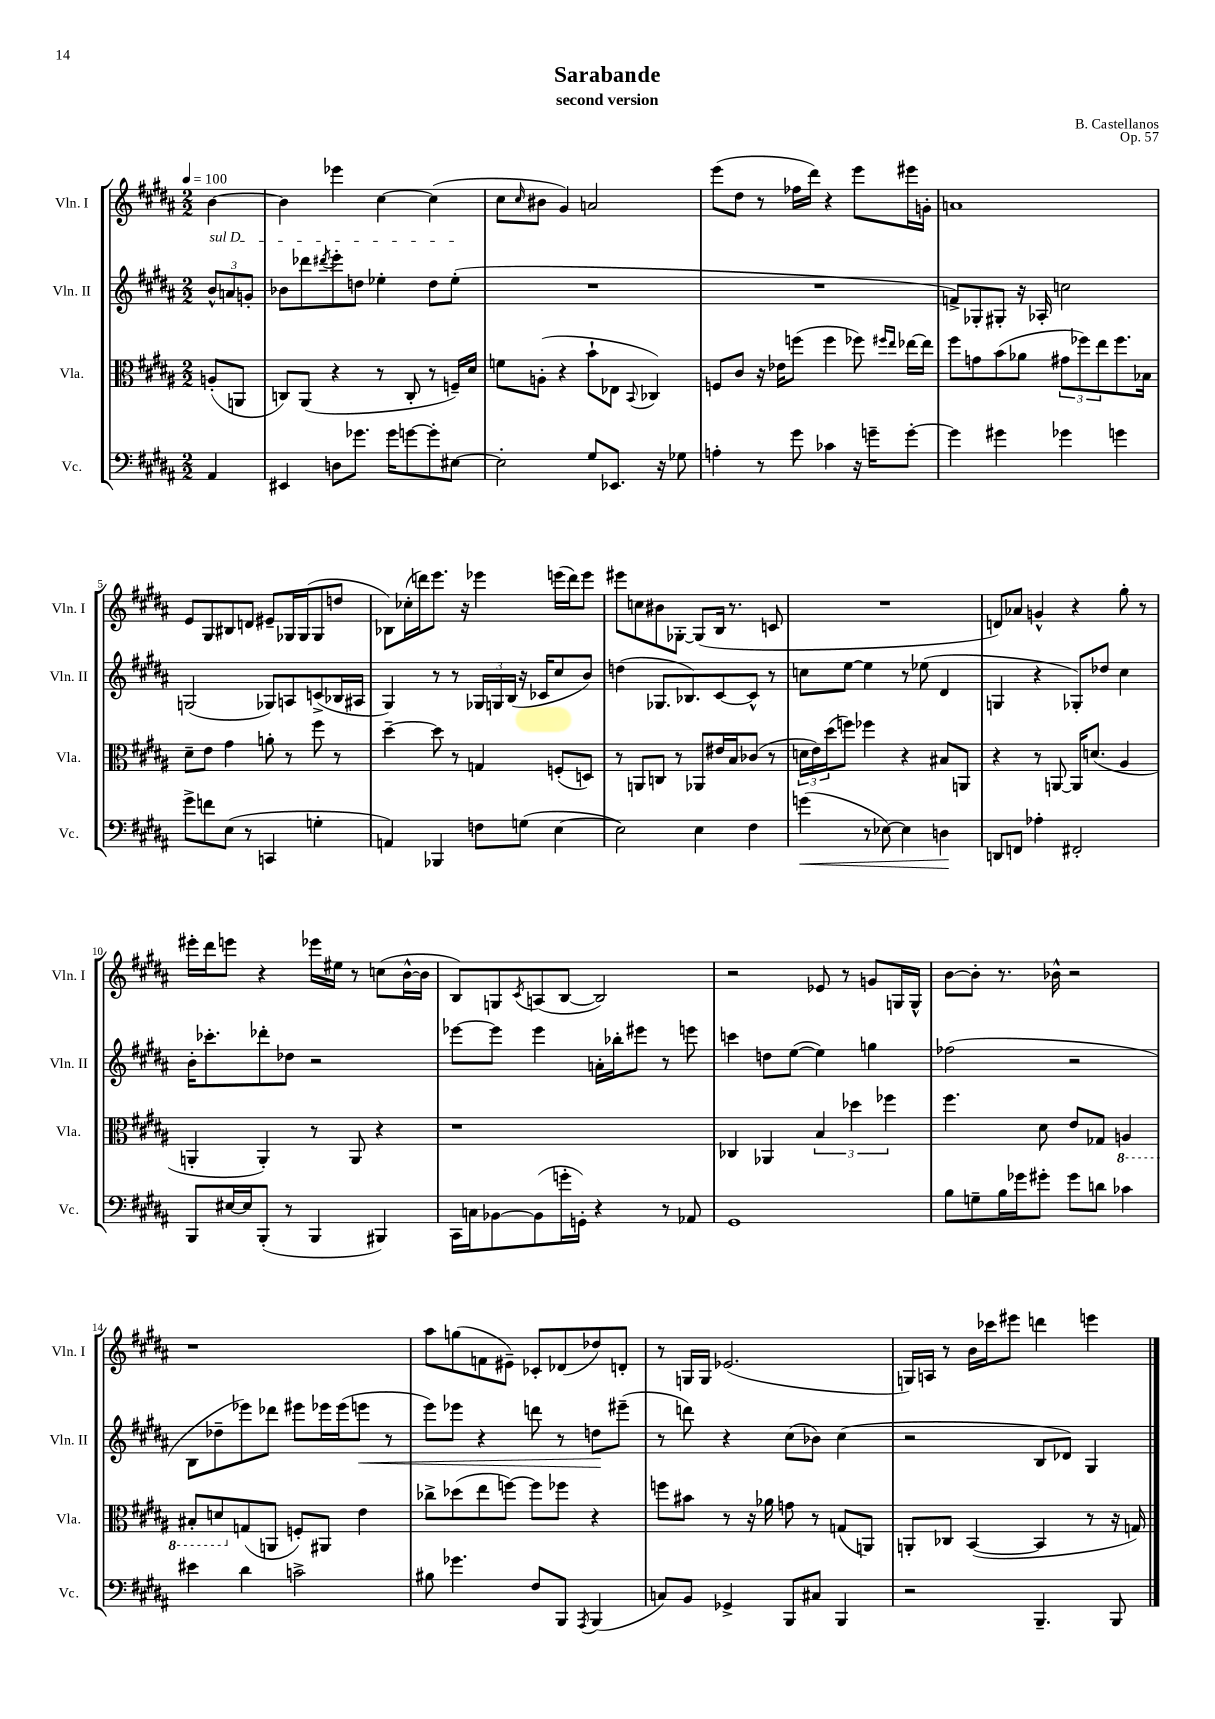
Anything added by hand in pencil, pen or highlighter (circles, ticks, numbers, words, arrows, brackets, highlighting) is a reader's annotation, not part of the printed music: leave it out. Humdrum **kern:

**kern	**kern	**kern	**kern
*staff4	*staff3	*staff2	*staff1
*clefF4	*clefC3	*clefG2	*clefG2
*k[f#c#g#d#a#]	*k[f#c#g#d#a#]	*k[f#c#g#d#a#]	*k[f#c#g#d#a#]
*M2/2	*M2/2	*M2/2	*M2/2
*MM100	*MM100	*MM100	*MM100
4AA#/	(8A'/L	12b^^/L	[4b\
.	.	12a/	.
.	8AA/J	.	.
.	.	12g'/J	.
=	=	=	=
4EE#/	8C/L)	8b-\L	4b\]
.	(8AA#/J	8ddd-\	.
.	.	8qddd#/	.
8D\L	4r	8eee'\	4eee-\
8.g-\J	.	8dd\J	.
.	8r	4ee-'\	[4cc#\
16g-\LK	.	.	.
[8g\	8C'/	.	.
8g'\]	8r	8dd\L	(4cc#\]
[8E#\J	16F~/LL)	(8ee-'\J	.
.	16d#/JJ	.	.
=	=	=	=
2E#'\]	8f\L	1r	8cc#\L
.	.	.	16qqcc#/
.	(8A'\J	.	8b#\J
.	4r	.	4g#/)
8G#/L	8b`\L	.	2a/
8.EE-/J	8E-\J	.	.
.	8qqBB/	.	.
.	4C-/)	.	.
16r	.	.	.
8G-\	.	.	.
=	=	=	=
4A'\	8F/L	1r	(8eee\L
.	8c#/J	.	8dd#\J
8r	16r	.	8r
.	16e-\LK	.	.
8g#\	(8ff\J	.	16ff-\LL
.	.	.	16ddd#\JJ)
4c-\	4ff\	.	4r
16r	8ff-\)	.	8eee\L
16g~\LK	.	.	.
.	16qqff#/LL	.	.
.	16qqee/JJ	.	.
[8g'\J	[16ee-\LL	.	16eee#\L
.	16ee-\]JJ	.	16g'\JJ
=	=	=	=
4g\]	8ff#\L	8f^/L)	1a
.	8g\	8G-'/	.
4g#\	(8b\	8G#'/J	.
.	8a-\J	16r	.
.	.	16A-'/	.
4g-\	12g#\L	2cc\	.
.	12ff-\)	.	.
.	12ee\	.	.
4g\	8.ff-\	.	.
.	16B-\Jk	.	.
=	=	=	=
8g#^\L	8d#~\L	(2G/	8e/L
8f\	8e\J	.	8G#/
(8E\J	4g#\	.	8B#/
8r	.	.	8d/J
4CC/	8a'\	8G-/L)	8e#~/L
.	8r	8A/	16G-/L
.	.	.	(16G-/J
4G'\	8ff#\	(8c^/	8G-/
.	8r	16B-/L	8dd/J
.	.	16A#/JJ	.
=	=	=	=
4AA/)	[4dd#~\	4G#/)	8B-\L)
.	.	.	(16cc-'\L
.	.	.	16ddd\J)
4BBB-/	8dd#\]	8r	8.eee\J
.	8r	8r	.
.	.	.	16r
8F\L	4G/	24G-/LL	4eee-\
.	.	24G/	.
.	.	(24B/JJ	.
(8G\J	.	16r	.
.	.	16c-/LK	.
[4E\	(8F'/L	8cc#/	(16eee\LL
.	.	.	16ddd\J)
.	8D/J)	8b/J)	8eee\J
=	=	=	=
2E\])	8r	(4dd\	8eee#\L
.	8AA/L	.	8cc\
.	8C/J	8.G-/L	8b#\
.	8r	.	[8G-'\J
.	.	8.B-/)	.
4E\	8AA-/L	.	(8G-/]L
.	16e#/L	[8c#/	16B/Jk
.	16B/J	.	8.r
4F#\	(8c-/J	8c#^^/]J	.
.	8r	8r	8c/
=	=	=	=
(4g\	24d\LL	8cc\L	1r
.	24e\)	.	.
.	(24dd#\J	.	.
.	8ff\J)	[8ee\J	.
8r	4ff-\	4ee\]	.
[8E-\)	.	.	.
4E-\]	4r	8r	.
.	.	(8ee-\	.
4D\	8B#/L	4d#/	.
.	8AA/J	.	.
=	=	=	=
8DD/L	4r	4G/	8d/L)
8FF/J	.	.	8a-/J
4A-'\	8r	4r	4g^^/
.	[8AA/	.	.
2FF#'/	16AA/]LK	8G-'/L)	4r
.	(8.d/J	.	.
.	.	8dd-/J	.
.	4A#/	4cc#\	8gg#'\
.	.	.	8r
=	=	=	=
8BBB/L	4AA'/	16b'\LK	16eee#'\LL
.	.	8.ccc-'\	16ddd#\J
[16E#/L	.	.	8eee\J
16E#/]J	.	.	.
(8BBB'/J	4AA'/)	8ddd-'\	4r
8r	.	8dd-\J	.
4BBB/	8r	2r	16eee-\LL
.	.	.	16ee#\JJ
.	8AA/	.	8r
4BBB#/)	4r	.	(8cc\L
.	.	.	[16b^^\L
.	.	.	16b\]JJ
=	=	=	=
16CC#\LL	1r	[8eee-\L	8B/L)
16C\J	.	.	.
[8BB-\	.	8eee-\]J	8G/
.	.	.	8qc#/
(8BB-\]	.	4eee-\	(8A/
16g'\L	.	.	[8B/J
16GG'\JJ)	.	.	.
4r	.	16a'\LL	2B/])
.	.	16bb-'\J	.
.	.	8eee#\J	.
8r	.	8r	.
8AA-/	.	8eee\	.
=	=	=	=
1GG#	4C-/	4ccc\	2r
.	4AA-/	8dd\L	.
.	.	([8ee\J	.
.	6B/	4ee\])	8e-/
.	.	.	8r
.	6dd-\	.	.
.	.	4gg\	8g/L
.	6ff-\	.	.
.	.	.	16G/L
.	.	.	16G^^/JJ
=	=	=	=
8B\L	4.ff#\	(2ff-\	[8b\L
8G~\	.	.	8b'\]J
16B\L	.	.	8.r
16g-\J	.	.	.
8g#'\J	8d#\	.	.
.	.	.	16b-^^\
8g#\L	8e/L	2r	2r
8d\J	8G-/J	.	.
4c-\	4AA/	.	.
=	=	=	=
4e#\	8BB#'/L	8B\L	1r
.	8D/	8dd-~\	.
4d#\	(8G/	8eee-\)	.
.	8AA/J	8ddd-\J	.
2c^\	8F'/L)	8eee#\L	.
.	8AA#/J	16eee-\L	.
.	.	(16eee-\J	.
.	4e\	8eee\J	.
.	.	8r	.
=	=	=	=
8B#\	8cc-^\L	8eee\L)	8aa#\L
4.g-\	(8dd-\	8eee-\J	(8gg\
.	8ee\	4r	8f\
.	[8ff\J)	.	8e#~\J)
8F#/L	8ff\]L	8ddd\	8c-'/L
8BBB/J	8ff-\J	8r	(8d-/
8qAAA#/	.	.	.
(4BBB/	4r	8dd\L	8dd-/)
.	.	(8eee#~\J	8d'/J
=	=	=	=
8C/L)	8ff\L	8r	8r
8BB/J	8b#\J	8ddd\)	16G/LL
.	.	.	16G/JJ
4GG-^/	8r	4r	(2.e-/
.	16r	.	.
.	16a-\	.	.
8BBB/L	8g\	(8cc#\L	.
8C#/J	8r	8b-\J)	.
4BBB/	(8G/L	(4cc#\	.
.	8AA/J)	.	.
=	=	=	=
2r	8AA'/L	2r	16G/LL)
.	.	.	16A/JJ
.	8C-/J	.	8r
.	([4BB/	.	16b\LL
.	.	.	16ccc-\J
.	.	.	8eee#\J
4.BBB~/	4BB/]	8B/L	4ddd\
.	.	8d-/J)	.
.	8r	4G#/	4eee\
8BBB/	16r	.	.
.	16G/)	.	.
==	==	==	==
*-	*-	*-	*-
